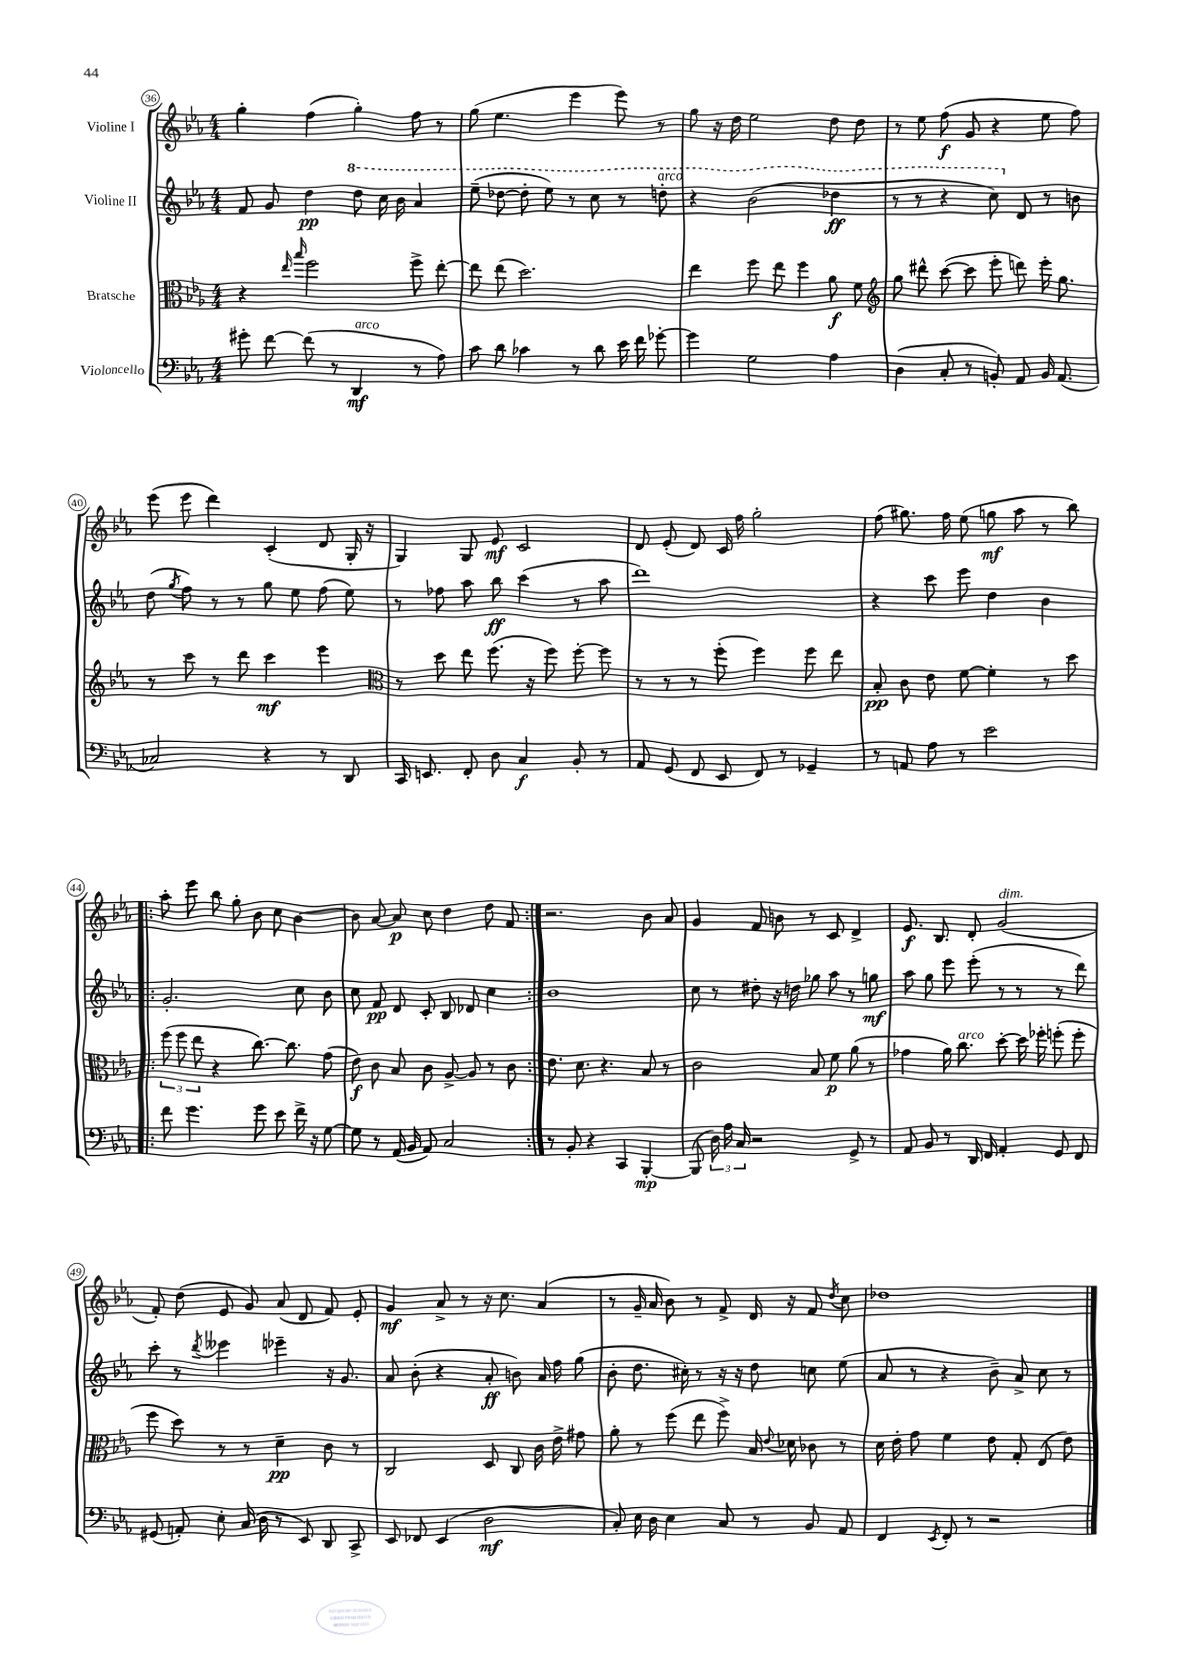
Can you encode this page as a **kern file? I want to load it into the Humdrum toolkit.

**kern	**kern	**kern	**kern
*staff4	*staff3	*staff2	*staff1
*clefF4	*clefC3	*clefG2	*clefG2
*k[b-e-a-]	*k[b-e-a-]	*k[b-e-a-]	*k[b-e-a-]
*M4/4	*M4/4	*M4/4	*M4/4
8g#'	4r	8f	4gg'
[8f	.	8g	.
.	16qqee-	.	.
.	16qqbb-	.	.
(8f]	2ff	4dd	(4ff
8r	.	.	.
4DD	.	8ddd	4gg')
.	.	16ccc	.
.	.	16bb-	.
8r	8ff^	4aa-	8ff
8A-)	[8ee-'	.	8r
=	=	=	=
8c	8ee-]	(8eee-~	(8gg
8d	(8ee-	[8ddd-	4.ee-
4c-	2.dd)	8ddd-']	.
.	.	8eee-)	.
8r	.	8r	4eee-
8d	.	8ccc	.
16e-	.	8r	8eee-)
16f	.	.	.
[8g-'	.	8ddd'	8r
=	=	=	=
4g-]	4ee-	4r	8gg
.	.	.	16r
.	.	.	16dd
2G	8ff	(2bb-	2ee-
.	8ee-	.	.
.	4ff	.	.
4A-	8a-	4ddd-	8dd
.	8f	.	8dd
=	=	=	=
*	*clefG2	*	*
(4D	8gg	8r	8r
.	8ddd#^^	8r	8ee-
8C'	([8ccc	4r	(8ff
8r	8ccc]	.	8g
8BB')	8eee-'	8ccc)	4r
8AA-	8ddd)	8d	.
16BB	16eee-'	8r	8ee-
(8.AA-	8.gg	.	.
.	.	8b	8ff)
=	=	=	=
2C-)	8r	(8dd	(8eee-
.	.	8qgg	.
.	8ccc	8ff)	8eee-
.	8r	8r	4ddd)
.	8ddd	8r	.
4r	4ccc	8gg	(4c'
.	.	8ee-	.
8r	4eee-	(8ff	8d
8DD	.	8ee-)	16G'
.	.	.	16r
=	=	=	=
*	*clefC3	*	*
16CC	8r	8r	4G)
8.EE	.	.	.
.	8dd	8ff-	.
8FF'	8ee-	8aa-	8G
8D	(8.ff	8bb-	8e-
4C	.	(4ccc	2c
.	16r	.	.
.	8ff)	.	.
8BB-'	[8ff'	8r	.
8r	8ff]	8aa-	.
=	=	=	=
8AA-	8r	1ddd)	8d
(8GG	8r	.	(8e-'
8FF	8r	.	8d)
8EE-	(8ff'	.	16c
.	.	.	16ff
8FF)	4ff)	.	2gg'
8r	.	.	.
4GG-~	8ff	.	.
.	8ee-	.	.
=	=	=	=
8r	8B-'	4r	(8ff
8AA	8c	.	8.gg#)
8A-	8e-	8ccc	.
.	.	.	16ff
8r	[8f	8eee-	(8ee-
2e-	4f']	4dd	8gg
.	.	.	8aa-
.	8r	4b-	8r
.	8dd	.	8bb-)
=!|:	=!|:	=!|:	=!|:
8f	(12ff	2.g'	8aa-'
.	12ff	.	.
4.g	.	.	8eee-
.	12ee-	.	.
.	4r	.	8bb-
.	.	.	8gg'
8g	[8.cc)	.	8b-
8e-	.	.	8cc
.	8.cc]	.	.
16f^	.	8cc	[4b-
16r	.	.	.
[8G	(8g	8b-	.
=	=	=	=
8G]	8e-)	8cc	8b-]
8r	8c	8f	[8a-
(16AA-	8B-	8d	8a-]
16BB-	.	.	.
8AA-)	8c	8c'	8cc
2C	[8A-^	8B-	4dd
.	8A-]	8d-	.
.	8r	4cc	8dd
.	8c	.	8f
=:|!	=:|!	=:|!	=:|!
8r	8.e-	1b-	2.r
8BB-'	.	.	.
.	8.d	.	.
4r	.	.	.
.	4.r	.	.
4CC	.	.	.
[4BBB-'	8B-	.	8b-
.	8r	.	8a-
=	=	=	=
(8BBB-]	2c	8cc	4g
24D)	.	8r	.
24A-	.	.	.
24C	.	.	.
2r	.	8dd#'	8f
.	.	16r	8b
.	.	16dd	.
.	8B-	8gg-	8r
.	8f	8aa-	8c
8GG^	(8a-	8r	4d^
8r	8r	8gg	.
=	=	=	=
8AA-	4g-	8aa-	8.e-
8BB-	.	8gg	.
.	.	.	8.B-
8r	16a-)	8eee-	.
.	8.cc	.	.
16DD	.	(8eee-'	8d'
16FF	.	.	.
4AA-'	[8dd'	8r	(2g
.	16dd]	8r	.
.	16ff-'	.	.
8GG	(8ff'	8r	.
8FF	8ff'	8ddd)	.
=	=	=	=
(8GG#	8ff	8ccc'	8f')
8AA')	8dd)	8r	(8dd
.	.	8qddd	.
8E-'	8r	4eee--	8e-
(16C	8r	.	8g)
16D	.	.	.
8r	4d~	4eee-~	(8a-
8EE-)	.	.	8d
8DD	8c	16r	8f)
.	.	8.g	.
8CC^	8r	.	8e-'
=	=	=	=
8EE-	2C	8a-	4g
8FF-	.	(8b-'	.
(4EE-	.	4r	8a-^
.	.	.	8r
2D	8D	8a-'	16r
.	.	.	8.cc
.	8C	8b)	.
.	16c	16a-	(4a-
.	16e-^	16ff	.
.	8g#	(8gg	.
=	=	=	=
8C')	8a-'	8b-'	8r
16E-	8r	8.dd	16g~
16D	.	.	16a-
4E-	(8ff	.	8b-)
.	.	16cc#')	.
.	8ee-	8r	8r
8C	8ff^)	16r	8f^
.	.	16r	.
8r	16B-	8dd	16d
.	8qqe-	.	.
.	16d-	.	16r
8BB-	8c-	8cc	8f
.	.	.	8qdd
8AA-	8r	(8ee-	8cc
=	=	=	=
4FF	16d	8a-	1dd-
.	16e-'	.	.
.	8g	8r	.
8qEE-	.	.	.
8FF'	4f	4r	.
8r	.	.	.
2r	8e-	8b-~)	.
.	8G'	8a-^	.
.	(8E-	8cc	.
.	8e-)	8r	.
==	==	==	==
*-	*-	*-	*-
